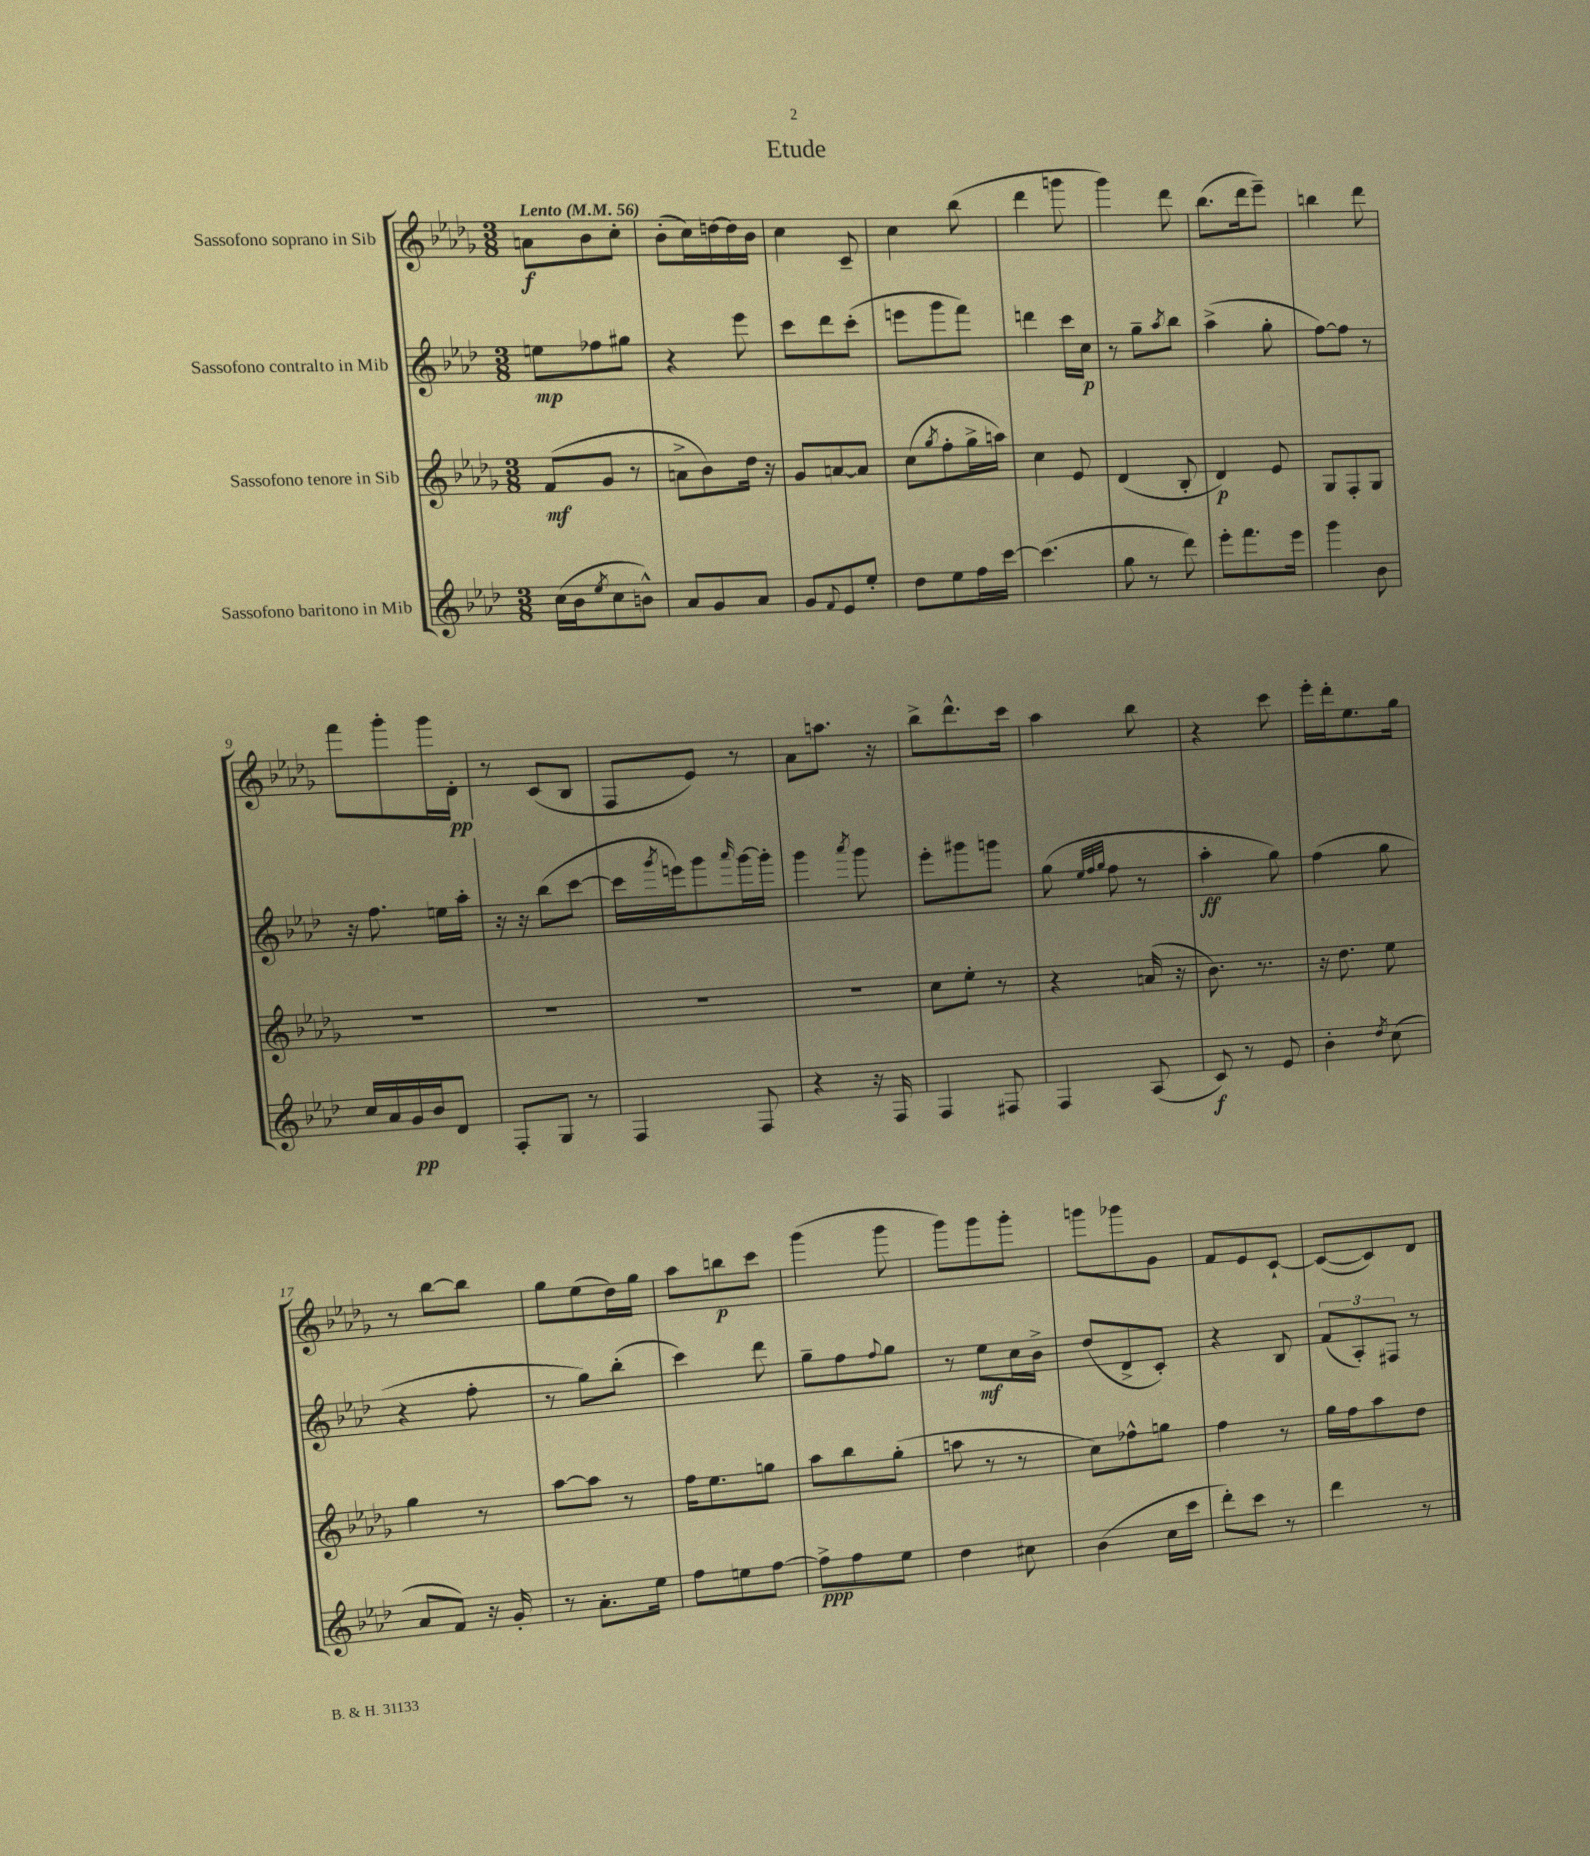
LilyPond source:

\header { title = "Etude" }
<<
\new StaffGroup <<
\new Staff = "s0" \with { instrumentName = "Sassofono soprano in Sib" } {
    \clef treble \key des \major \numericTimeSignature \time 3/8 \tempo "Lento" 4 = 56
    a'8\f bes'8 c''8-. |
    bes'8-.( c''16) d''16~ d''16 bes'16 |
    c''4 c'8-- |
    c''4 bes''8( |
    des'''4 g'''8 |
    ges'''4) des'''8 |
    bes''8.( des'''16 ees'''8--) |
    b''4 des'''8 |
    f'''8 ges'''8-. ges'''16 des'16-.\pp |
    r8 c'8( bes8 |
    f8 ees'8) r8 |
    aes'8 a''8. r16 |
    bes''8-> des'''8.-^ c'''16 |
    aes''4 bes''8 |
    r4 c'''8 |
    ees'''16-. des'''16-. ees''8. ges''16 |
    r8 bes''8~ bes''8 |
    ges''8 ees''8( des''16) ges''16 |
    aes''8 b''8\p c'''8 |
    ges'''4( ges'''8 |
    ges'''8) ges'''8 ges'''8-. |
    g'''8 ges'''8 ges'8 |
    f'8 ees'8 c'8~-! |
    c'8~( c'8) des'8 \bar "|." |
}
\new Staff = "s1" \with { instrumentName = "Sassofono contralto in Mib" } {
    \clef treble \key aes \major \numericTimeSignature \time 3/8
    e''8\mp fes''8 gis''8 |
    r4 ees'''8 |
    c'''8 des'''8 c'''8-.( |
    e'''8 g'''8 f'''8) |
    d'''4 c'''16 c''16\p |
    r8 g''8-- \acciaccatura { aes''8 } bes''8 |
    aes''4->( g''8-. |
    f''8~) f''8 r8 |
    r16 f''8. e''16 aes''16-. |
    r16 r16 bes''8( c'''8~ |
    c'''16 \acciaccatura { g'''8 } e'''16) g'''8 \grace { aes'''16 } g'''16~ g'''16-. |
    g'''4 \acciaccatura { aes'''8 } g'''8 |
    ees'''8-. gis'''8 g'''8 |
    g''8( \grace { ees''32 f''32 g''32 } f''8 r8 |
    aes''4-.\ff g''8) |
    f''4( g''8 |
    r4 f''8-. |
    r8 g''8) bes''8-.( |
    c'''4) des'''8 |
    g''8-- f''8 \appoggiatura { f''8 } g''8 |
    r8 ees''8\mf c''16 bes'16-> |
    des''8( des'8-> c'8-.) |
    r4 bes8 |
    \tuplet 3/2 { f'8( aes8-.) fis8 } r8 \bar "|." |
}
\new Staff = "s2" \with { instrumentName = "Sassofono tenore in Sib" } {
    \clef treble \key des \major \numericTimeSignature \time 3/8
    f'8\mf( ges'8 r8 |
    a'8-> bes'8) des''16 r16 |
    ges'8 a'8~ a'8 |
    c''8( \acciaccatura { ges''8 } f''8-. ges''16-> a''16) |
    c''4 ees'8 |
    des'4( bes8-. |
    des'4\p) ees'8 |
    ges8 f8-. ges8 |
    R4. |
    R4. |
    R4. |
    R4. |
    c''8 ees''8-. r8 |
    r4 a'16( r16 |
    bes'8.) r8. |
    r16 des''8. ees''8 |
    ges''4 r8 |
    aes''8~ aes''8 r8 |
    f''16 ees''8. g''8 |
    aes''8 bes''8 ges''8-.( |
    a''8 r8 r8 |
    c''8) fes''8-^ g''8 |
    f''4 r8 |
    ges''16 f''16 aes''8 des''8 \bar "|." |
}
\new Staff = "s3" \with { instrumentName = "Sassofono baritono in Mib" } {
    \clef treble \key aes \major \numericTimeSignature \time 3/8
    c''16( bes'16 \acciaccatura { ees''8 } c''8 b'8-^) |
    aes'8 g'8 aes'8 |
    g'8 \appoggiatura { f'8 } ees'8 ees''8-. |
    des''8 ees''8 f''16 c'''16~ |
    c'''4.( |
    g''8 r8 des'''8) |
    ees'''8-. f'''8. ees'''16 |
    g'''4 bes'8 |
    c''16 aes'16 g'16\pp bes'16 des'8 |
    f8-. g8 r8 |
    f4 f8 |
    r4 r16 f16 |
    f4 fis8 |
    f4 aes8( |
    c'8\f) r8 ees'8 |
    bes'4-. \acciaccatura { des''8 } c''8( |
    aes'8 f'8) r16 g'16-. |
    r8 aes'8.-. ees''16 |
    f''8 e''8 f''8~ |
    f''8->\ppp f''8 ees''8 |
    des''4 cis''8 |
    bes'4( c''16 c'''16 |
    des'''8-.) c'''8 r8 |
    des'''4 r8 \bar "|." |
}
>>
>>
